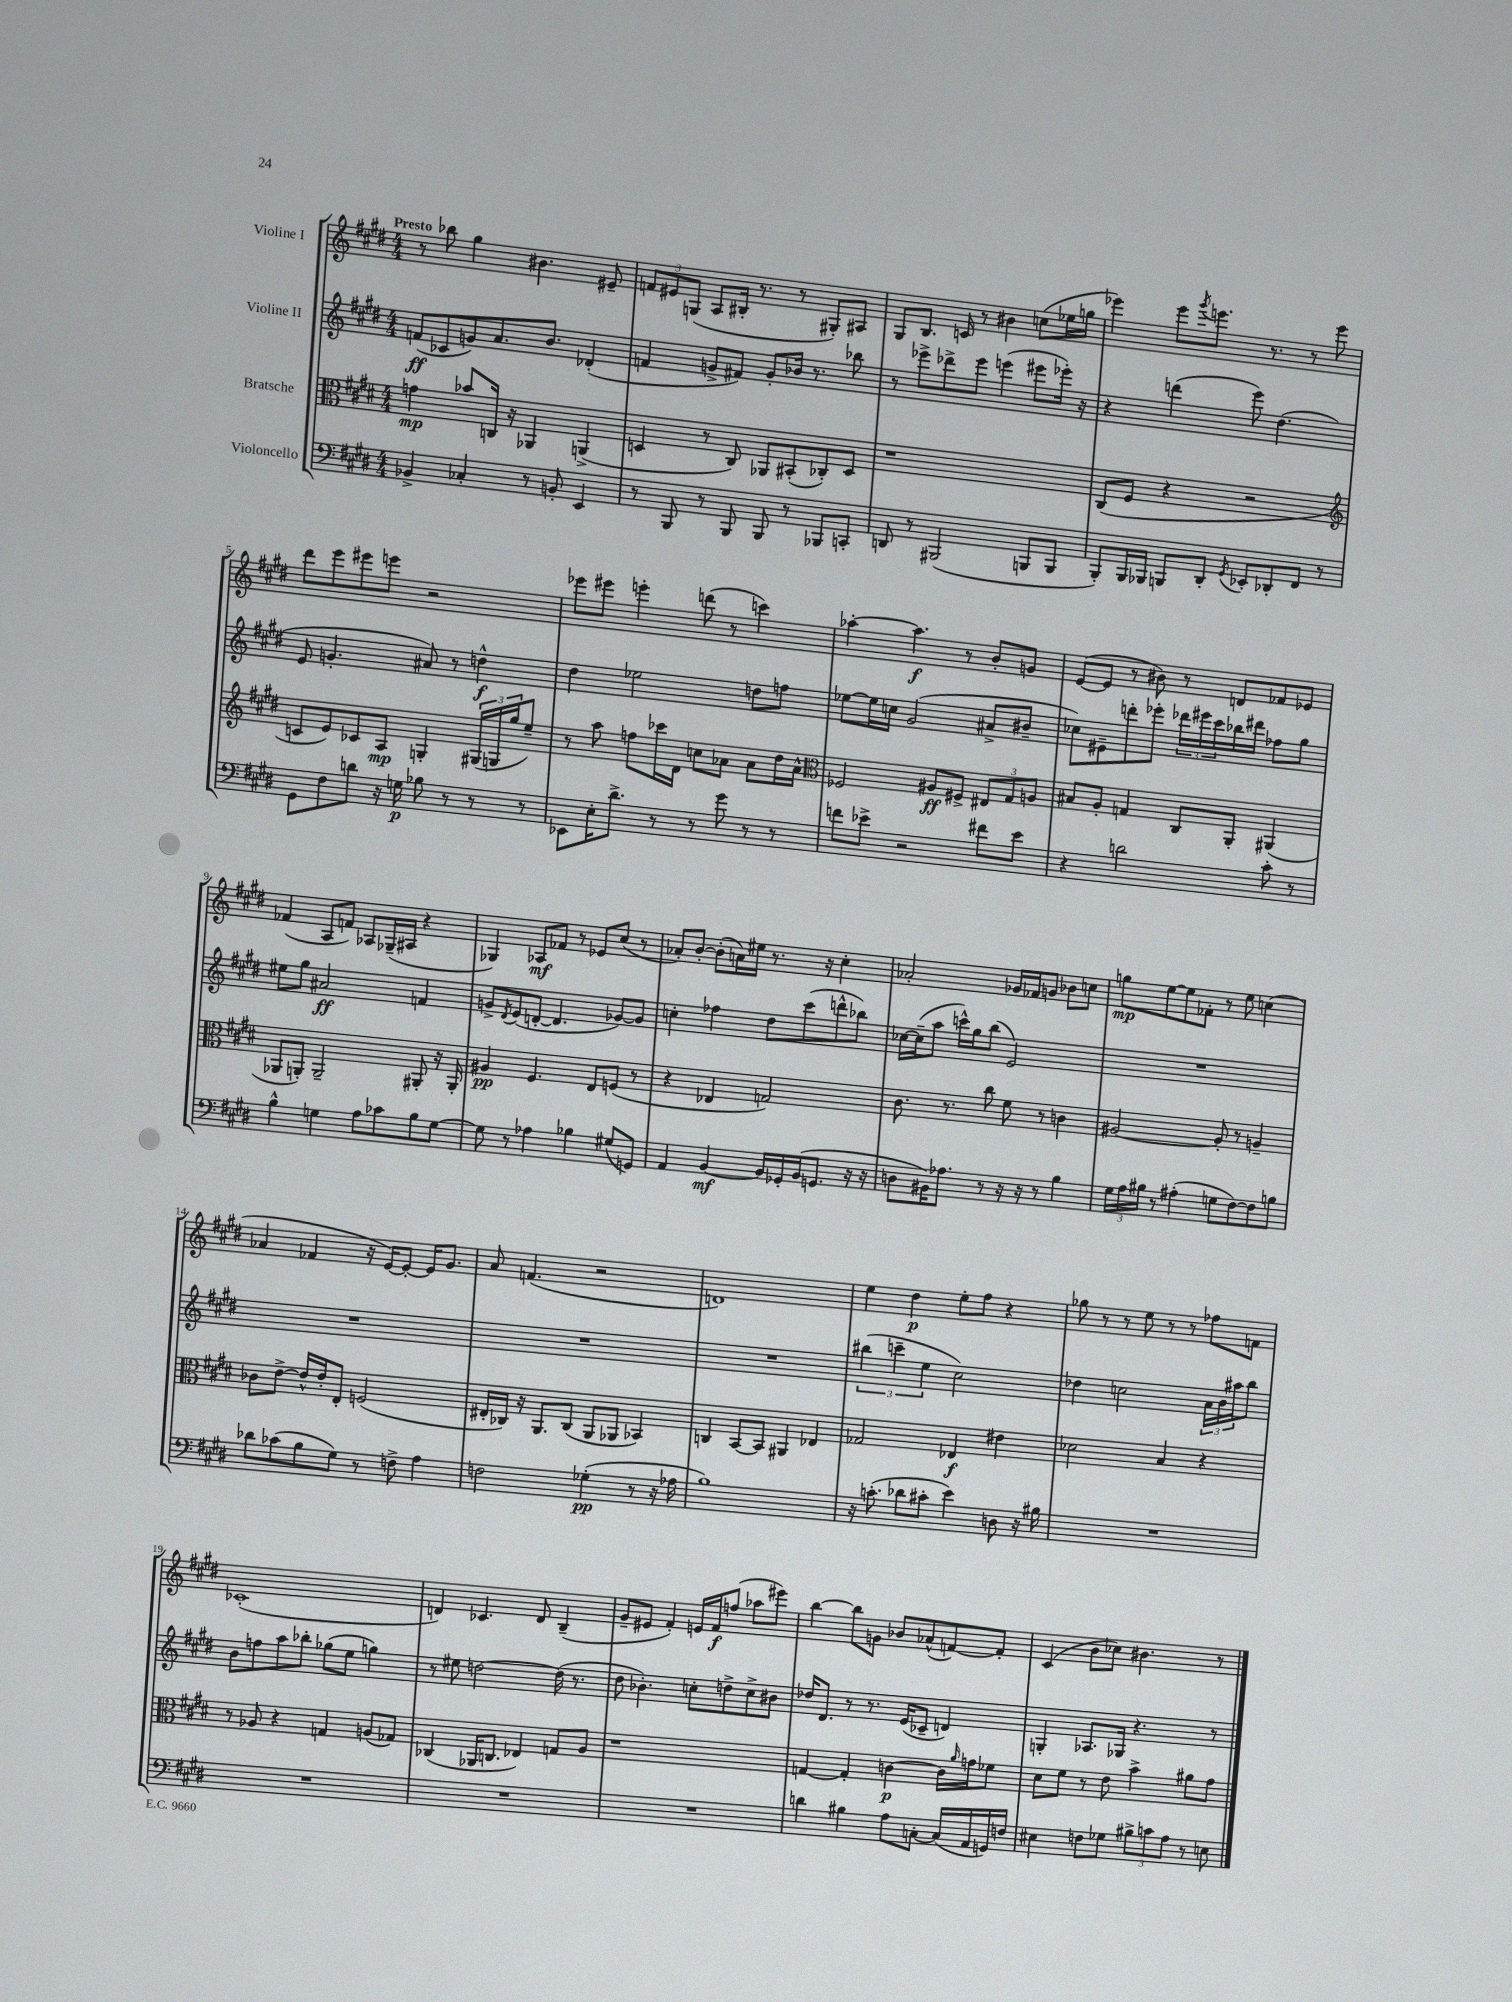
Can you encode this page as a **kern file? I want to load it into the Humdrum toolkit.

**kern	**dynam	**kern	**dynam	**kern	**dynam	**kern	**dynam
*part4	*part4	*part3	*part3	*part2	*part2	*part1	*part1
*staff4	*staff4	*staff3	*staff3	*staff2	*staff2	*staff1	*staff1
*I"Violoncello	*	*I"Bratsche	*	*I"Violine II	*	*I"Violine I	*
*clefF4	*	*clefC3	*	*clefG2	*	*clefG2	*
*k[f#c#g#d#]	*	*k[f#c#g#d#]	*	*k[f#c#g#d#]	*	*k[f#c#g#d#]	*
*M4/4	*	*M4/4	*	*M4/4	*	*M4/4	*
=1	=1	=1	=1	=1	=1	=1	=1
!	!	!	!	!	!	!LO:TX:a:B:t=Presto	!
4BB-X^/	.	4gn\	mp	(8fn/L	ff	8r	.
.	.	.	.	8c-X/	.	8bb-X\	.
4C-X'/	.	8b-X/L	.	8gn/)	.	4gg#\	.
.	.	16Cn/Jk	.	8.a/	.	.	.
.	.	16r	.	.	.	.	.
8r	.	4AA-X/	.	.	.	4.b#X\	.
.	.	.	.	8.b/J	.	.	.
8BBn'/	.	.	.	.	.	.	.
4EE/	.	(4AAn^/	.	(4d-X'/	.	.	.
.	.	.	.	.	.	8e#X~/	.
=2	=2	=2	=2	=2	=2	=2	=2
8r	.	4Dn/	.	4fn/	.	12fn/L	.
.	.	.	.	.	.	12e#X/	.
8BBB/	.	.	.	.	.	.	.
.	.	.	.	.	.	(12Gn/J	.
8r	.	8r	.	8gn^/L	.	8A/L	.
8BBB/	.	8C#/)	.	8f#X/J)	.	16B#X'/Jk	.
.	.	.	.	.	.	8.r	.
8BBB/	.	8AA-X/L	.	8g'/L	.	.	.
8r	.	(8BB#X'/	.	16b-X/Jk	.	8r	.
.	.	.	.	8.r	.	.	.
8BBB-X/L	.	8C-X'/)	.	.	.	8G#X'/L)	.
8CCn'/J	.	8D/J	.	8bb-X\	.	8A#X/J	.
=3	=3	=3	=3	=3	=3	=3	=3
8DDn/	.	1r	.	8r	.	8G#/L	.
8r	.	.	.	8eee-X^\L	.	8.B/J	.
(2BBB#X/	.	.	.	8ddd-X^\	.	.	.
.	.	.	.	.	.	16cn/	.
.	.	.	.	8eee-\J	.	8r	.
.	.	.	.	(4eeen\	.	4b#X\	.
8BBBn/L	.	.	.	8eee#X\L	.	(8ccn\L	.
8BBB/J	.	.	.	16eee-X'\Jk)	.	16ee-X\L	.
.	.	.	.	16r	.	16ggn\JJ	.
=4	=4	=4	=4	=4	=4	=4	=4
8BBB'/L)	.	(8C#/L	.	4r	.	4eee-X\)	.
16BBB/L	.	8F#/J	.	.	.	.	.
16BBB-X/JJ	.	.	.	.	.	.	.
8BBBn/L	.	4r	.	(4dddn\	.	8eee-\L	.
.	.	.	.	.	.	8qggg#/	.
8DD#'/J	.	.	.	.	.	8.eeen\J	.
8qGG#/	.	.	.	.	.	.	.
8EE-X'/L	.	2r	.	8eee\)	.	.	.
.	.	.	.	.	.	8.r	.
8DD-X'/	.	.	.	(4.dd#\	.	.	.
8FF#/J	.	.	.	.	.	8r	.
8r	.	.	.	.	.	8eee\	.
!!LO:LB:g=z
=5	=5	=5	=5	=5	=5	=5	=5
*	*	*clefG2	*	*	*	*	*
8GG#\L	.	8cn/L	.	8e/	.	8ddd#\L	.
8F#\	.	8e/)	.	4.gn'/	.	8eee\	.
8dn\J	.	8c-X/	.	.	.	8eee#X\	.
16r	.	8A/J	mp	.	.	8eeen\J	.
16Gn\	p	.	.	.	.	.	.
8B-X\	.	4Gn'/	.	8a#X/)	.	2r	.
8r	.	.	.	8r	.	.	.
8r	.	(24G#X/LL	.	4ddn^^\	f	.	.
.	.	24Gn/	.	.	.	.	.
.	.	24gg#/J	.	.	.	.	.
8r	.	8ee~/J)	.	.	.	.	.
=6	=6	=6	=6	=6	=6	=6	=6
8EE-X\L	.	8r	.	4dd#\	.	8eee-X\L	.
16E'\K	.	8aa\	.	.	.	8eee#X\J	.
8.d#^\J	.	.	.	.	.	.	.
.	.	8ffn\L	.	2ee-X\	.	4eeen'\	.
8r	.	16ccc-X\L	.	.	.	.	.
.	.	16d#\JJ	.	.	.	.	.
8r	.	8ccn\L	.	.	.	(8dddn\	.
8g#\	.	8a-X\J	.	.	.	8r	.
8r	.	8a-\L	.	8ddn\L	.	4cccn\)	.
8r	.	16dd#\L	.	8ffn\J	.	.	.
.	.	16a-^^\JJ	.	.	.	.	.
=7	=7	=7	=7	=7	=7	=7	=7
*	*	*clefC3	*	*	*	*	*
8fn\L	.	2F-X/	.	[8ee-X\L	.	[4aa-X'\	.
8e-X^\J	.	.	.	16ee-\L]	.	.	.
.	.	.	.	16ccn\JJ	.	.	.
2r	.	.	.	(2g#/	.	4.aa-\]	f
.	.	8A#X/L	ff	.	.	.	.
.	.	8F#X^/J	.	.	.	8r	.
8f#X\L	.	12E#X/L	.	8a#X^/L	.	8b'/L	.
.	.	12G#/	.	.	.	.	.
8e-\J	.	.	.	8b#X~/J	.	8gn/J	.
.	.	12An/J	.	.	.	.	.
=8	=8	=8	=8	=8	=8	=8	=8
4r	.	8B#X/L	.	8cc-X\L)	.	([8e/L	.
.	.	8A'/J	.	8e#X~\	.	8e/J]	.
2dn\	.	4Gn/	.	8dddn'\	.	8r	.
.	.	.	.	8eee-X'\J	.	8b#X\)	.
.	.	8C#/L	.	24ddd-X\LL	.	8r	.
.	.	.	.	24eee#X\	.	.	.
.	.	.	.	24ccc#\	.	.	.
.	.	8AA'/J	.	16bb-X\	.	8dn/L	.
.	.	.	.	16ddd#X\JJ	.	.	.
8c#'\	.	(4AA#X/	.	8ff-X\L	.	8f-X/	.
8r	.	.	.	8gg#\J	.	8e-X/J	.
!!LO:LB:g=z
=9	=9	=9	=9	=9	=9	=9	=9
4B^^\	.	8AA-X/L	.	8ee#X\L	.	(4f-X/	.
.	.	8AAn'/J)	.	8gg#\J	.	.	.
4Gn\	.	2AA~/	.	2a#X/	ff	8A/L	.
.	.	.	.	.	.	8fn/J)	.
8A\L	.	.	.	.	.	8A-X/L	.
8c-X\	.	.	.	.	.	(16G-X~/L	.
.	.	.	.	.	.	16A#X/JJ	.
8B\	.	8AA#X'/	.	4fn/	.	4r	.
[8G\J	.	16r	.	.	.	.	.
.	.	16AA#'/	.	.	.	.	.
=10	=10	=10	=10	=10	=10	=10	=10
8G\]	.	4A#X/	pp	8gn^/L	.	4G-X/)	.
.	.	.	.	8qd#/	.	.	.
8r	.	.	.	(8e/	.	.	.
4A-X\	.	4.F#/	.	[8dn'/J	.	8A-X/L	mf
.	.	.	.	4.d/]	.	8f-X/J	.
4B-X\	.	.	.	.	.	8r	.
.	.	8E/L	.	.	.	8e-X/L	.
(8G#X/L	.	(8Fn/J	.	[8g-X/L)	.	(8cc#/J	.
8GGn/J)	.	8r	.	8g-/J]	.	8r	.
=11	=11	=11	=11	=11	=11	=11	=11
4AA/	.	4r	.	4ccn'\	.	8a-X'/L)	.
.	.	.	.	.	.	[8b'/J	.
[4BB/	mf	4E-X/	.	4ff-X\	.	(8b'\L]	.
.	.	.	.	.	.	16an\L)	.
.	.	.	.	.	.	16ee#X\JJ	.
16BB/LL]	.	2Gn/)	.	8dd#\L	.	8.r	.
16GG-X'/	.	.	.	.	.	.	.
(16BB/J	.	.	.	(8ccc#\	.	.	.
8.GGn/J	.	.	.	.	.	16r	.
.	.	.	.	8dddn^^\	.	4cc#'\	.
16r	.	.	.	8bb-X\J)	.	.	.
16r	.	.	.	.	.	.	.
=12	=12	=12	=12	=12	=12	=12	=12
8Dn\L	.	8.c#\	.	[16cc-X\LL	.	2a-X'/	.
.	.	.	.	(16cc-~\J]	.	.	.
16BB#X\K)	.	.	.	8aa\J	.	.	.
8.A-X\J	.	8.r	.	.	.	.	.
.	.	.	.	16cccn^^\LL)	.	.	.
.	.	.	.	16gg#\J	.	.	.
8r	.	8cc#\	.	(8bb\J	.	.	.
16r	.	8f#\	.	2e/)	.	16g-X/LL	.
16r	.	.	.	.	.	16f-X/J	.
8r	.	8r	.	.	.	8gn/J	.
4B\	.	4cn\	.	.	.	8b-X\L	.
.	.	.	.	.	.	8ccn\J	.
=13	=13	=13	=13	=13	=13	=13	=13
24G#\LL	.	[2A#X/	.	1r	.	8ggn\L	mp
24A\	.	.	.	.	.	.	.
24B#X\JJ	.	.	.	.	.	.	.
8r	.	.	.	.	.	[8ee\	.
(4A#X'\	.	.	.	.	.	8ee\]	.
.	.	.	.	.	.	8f-X'\J	.
8Gn\L	.	8A#'/]	.	.	.	8r	.
[8F#\)	.	8r	.	.	.	8ee\	.
8F#\]	.	4An~/	.	.	.	(4ccn\	.
8Bn\J	.	.	.	.	.	.	.
!!LO:LB:g=z
=14	=14	=14	=14	=14	=14	=14	=14
8d-X\L	.	8c-X\L	.	1r	.	4a-X/	.
(8c-X\	.	[8e^\J	.	.	.	.	.
8B\	.	16e^^/LL]	.	.	.	4f-X/	.
.	.	16e'/J	.	.	.	.	.
8G#\J)	.	8E'/J	.	.	.	.	.
8r	.	(2Fn/	.	.	.	16r	.
.	.	.	.	.	.	[16e/KL)	.
8Fn^\	.	.	.	.	.	8e'/J_	.
4A\	.	.	.	.	.	16e/KL]	.
.	.	.	.	.	.	8.g#/J	.
=15	=15	=15	=15	=15	=15	=15	=15
2Fn\	.	16E#X'/LL	.	1r	.	8a/	.
.	.	16C-X/JJ)	.	.	.	.	.
.	.	16r	.	.	.	(4.fn/	.
.	.	8.AA/L	.	.	.	.	.
.	.	(8C-/J	.	.	.	.	.
(4G-X'\	pp	8AA/L	.	.	.	2r	.
.	.	8AA-X/J	.	.	.	.	.
8r	.	4BB-X/)	.	.	.	.	.
16r	.	.	.	.	.	.	.
16A-X\	.	.	.	.	.	.	.
=16	=16	=16	=16	=16	=16	=16	=16
1B)	.	4Cn/	.	1r	.	1dn)	.
.	.	[8BB/L	.	.	.	.	.
.	.	8BB/J]	.	.	.	.	.
.	.	4AA#X/	.	.	.	.	.
.	.	4E-X/	.	.	.	.	.
=17	=17	=17	=17	=17	=17	=17	=17
16r	.	2G-X/	.	(6bb#X\	.	4ee\	.
(8.cn'\	.	.	.	.	.	.	.
.	.	.	.	6cccn~\	.	.	.
8d-X\L	.	.	.	.	.	4dd#\	p
.	.	.	.	6ee\	.	.	.
8c#X'\J	.	.	.	.	.	.	.
4e\)	.	4E-X/	f	2cc#\)	.	8ee'\L	.
.	.	.	.	.	.	8ff#\J	.
8Dn\	.	4e#X\	.	.	.	4r	.
16r	.	.	.	.	.	.	.
16B#X\	.	.	.	.	.	.	.
=18	=18	=18	=18	=18	=18	=18	=18
1r	.	2d-X\	.	4dd-X\	.	8gg-X\	.
.	.	.	.	.	.	8r	.
.	.	.	.	2ccn\	.	8r	.
.	.	.	.	.	.	8ee\	.
.	.	4B/	.	.	.	8r	.
.	.	.	.	.	.	8r	.
.	.	4r	.	24a\LL	.	8ff-X\L	.
.	.	.	.	24b\	.	.	.
.	.	.	.	24aa#X\J	.	.	.
.	.	.	.	8bb\J	.	8fn\J	.
!!LO:LB:g=z
=19	=19	=19	=19	=19	=19	=19	=19
1r	.	8r	.	8b\L	.	(1c-X'	.
.	.	8A-X/	.	8ffn\	.	.	.
.	.	4r	.	8aa\	.	.	.
.	.	.	.	8bb-X'\J	.	.	.
.	.	4Gn/	.	(8gg-X\L	.	.	.
.	.	.	.	8ee\J	.	.	.
.	.	(8An/L	.	4ggn\)	.	.	.
.	.	8G-X/J)	.	.	.	.	.
=20	=20	=20	=20	=20	=20	=20	=20
1r	.	(4C-X/	.	8r	.	4dn/)	.
.	.	.	.	8ee#X\	.	.	.
.	.	16AA-X/KL	.	[2ddn\	.	4.c-X/	.
.	.	8.Cn/J	.	.	.	.	.
.	.	4E-X/)	.	.	.	.	.
.	.	.	.	.	.	8d/	.
.	.	8Gn/L	.	(16dd\]	.	(4B~/	.
.	.	.	.	8.r	.	.	.
.	.	8A/J	.	.	.	.	.
=21	=21	=21	=21	=21	=21	=21	=21
1r	.	1r	.	8dd#\	.	8g#~/L	.
.	.	.	.	4.b-X'\)	.	8e#X/J	.
.	.	.	.	.	.	4f#'/)	.
.	.	.	.	8ccn'\L	.	16en/LL	.
.	.	.	.	.	.	16f#/J	f
.	.	.	.	8ddn^\	.	(8ffn/J	.
.	.	.	.	8cc^\	.	8aa-X\L	.
.	.	.	.	8b#X\J	.	8eee#X\J)	.
=22	=22	=22	=22	=22	=22	=22	=22
4dn\	.	[4Gn/	.	16dd-X/KL	.	[4bb\	.
.	.	.	.	8.d#/J	.	.	.
4B#X\	.	4G'/]	.	8r	.	8bb\L]	.
.	.	.	.	8.r	.	8gn\J	.
8A\L	.	[4cn\	p	.	.	8b-X/L	.
.	.	.	.	(16e/KL	.	.	.
[8Cn'\J	.	.	.	8c-X~/J	.	(8a-X^^/	.
(16C/LL]	.	16c\LL]	.	4dn/)	.	[8fn/)	.
.	.	16qqa/	.	.	.	.	.
16AA/	.	16gn\J	.	.	.	.	.
16GGn/)	.	8f-X\J	.	.	.	8f'/J]	.
16Fn/JJ	.	.	.	.	.	.	.
=23	=23	=23	=23	=23	=23	=23	=23
4E#X\	.	8d#\L	.	4Gn'/	.	(4c#/	.
.	.	8f#\J	.	.	.	.	.
8Fn\L	.	8r	.	8.A-X/L	.	8b\L	.
8G-X\J	.	8e\	.	.	.	8cc-X\J)	.
.	.	.	.	16G-X/Jk	.	.	.
12B#X^\L	.	4b^\	.	4.r	.	4.b#X\	.
12cn\	.	.	.	.	.	.	.
12A\J	.	.	.	.	.	.	.
8r	.	8a#X\L	.	.	.	.	.
8En\	.	8g#\J	.	8r	.	8r	.
==	==	==	==	==	==	==	==
*-	*-	*-	*-	*-	*-	*-	*-
